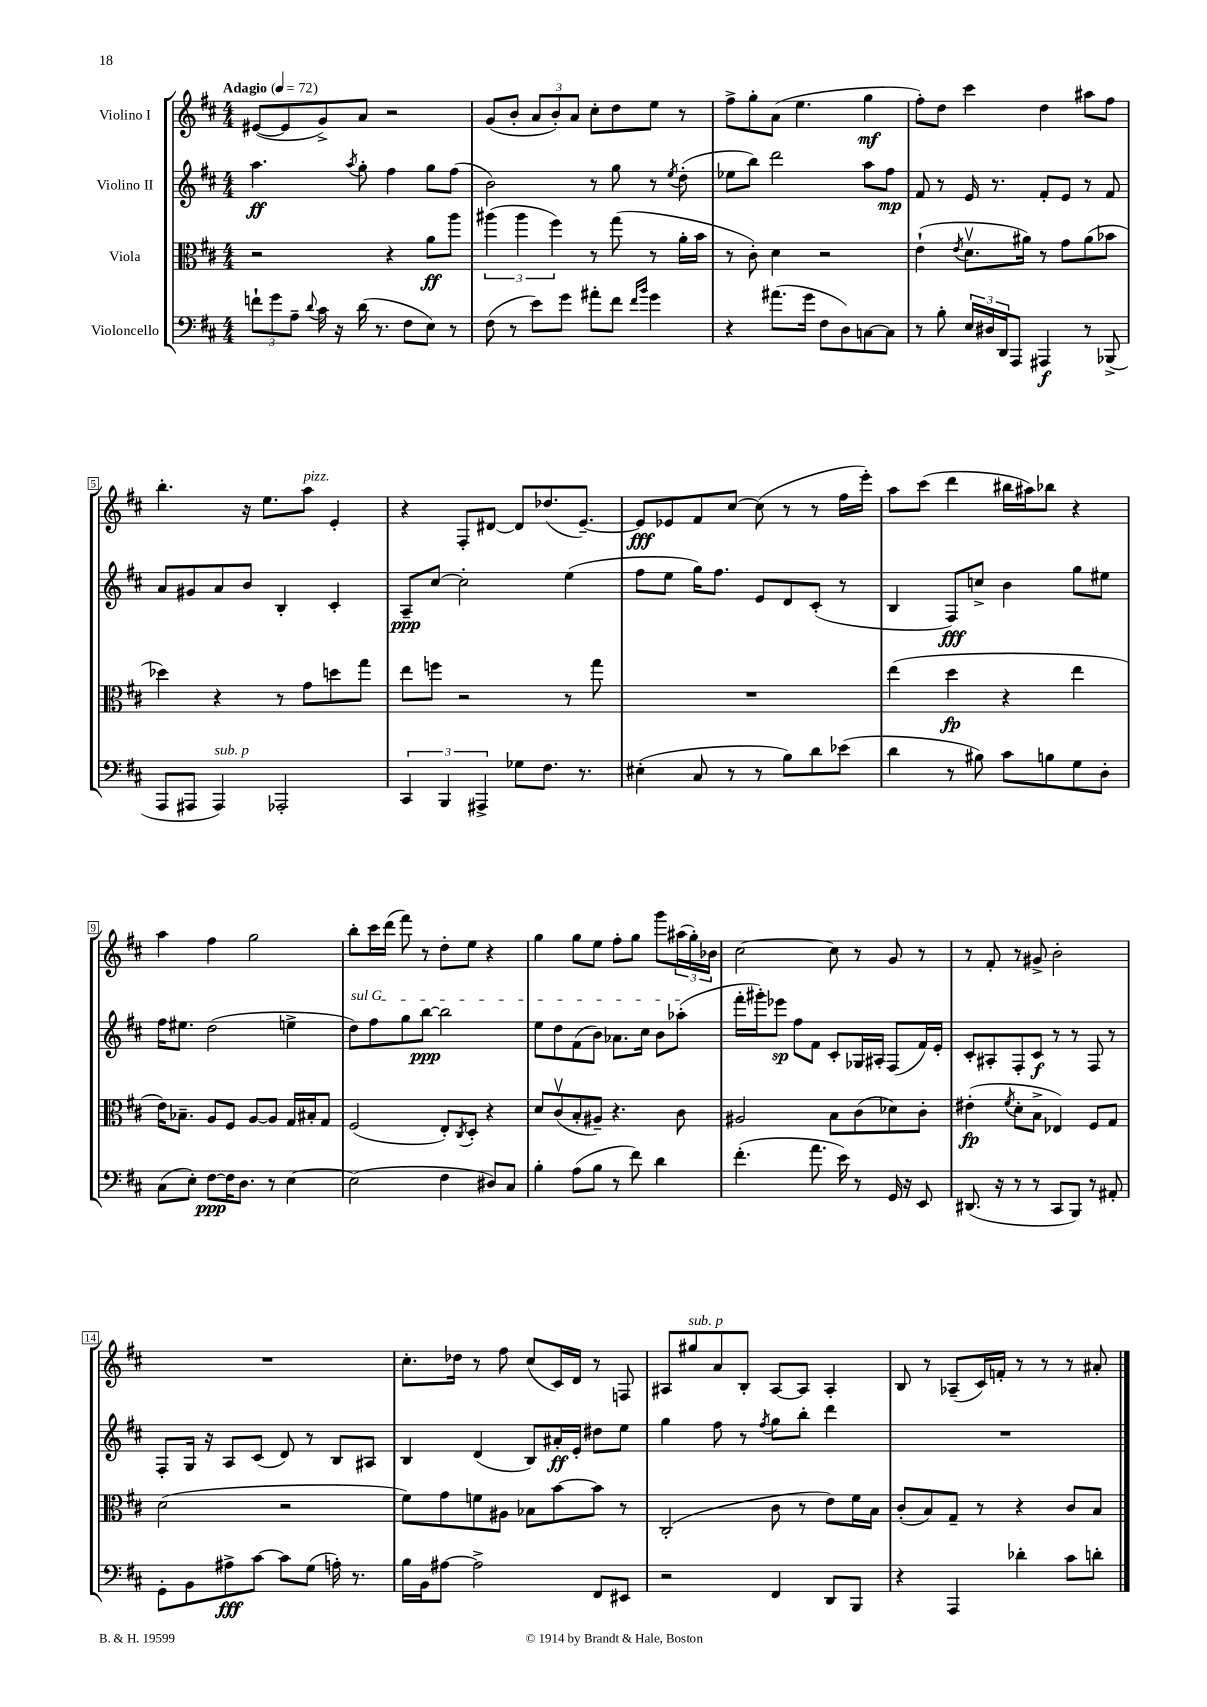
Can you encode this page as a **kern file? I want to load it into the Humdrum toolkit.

**kern	**kern	**kern	**kern
*staff4	*staff3	*staff2	*staff1
*clefF4	*clefC3	*clefG2	*clefG2
*k[f#c#]	*k[f#c#]	*k[f#c#]	*k[f#c#]
*M4/4	*M4/4	*M4/4	*M4/4
*MM72	*MM72	*MM72	*MM72
12f`	2r	4.aa	([8e#
12g	.	.	.
.	.	.	8e#]
12A~	.	.	.
8qqd	.	.	.
16c#	.	.	8g^)
16r	.	.	.
.	.	8qaa	.
(16d	.	8gg'	8a
8.r	.	.	.
.	4r	4ff#	2r
8F#	.	.	.
8E)	8a	8gg	.
8r	8aa	(8ff#	.
=	=	=	=
(8F#	(6aa#	2b)	(8g
8r	.	.	8b'
.	6aa#	.	.
8e)	.	.	12a
.	6ff#)	.	12b')
8g	.	.	.
.	.	.	12a
8a#'	8r	8r	8cc#'
8f#	(8gg	8gg	8dd
16qqf#	.	.	.
16qqb	.	.	.
4g	8r	8r	8ee
.	.	8qee	.
.	16a'	(8dd'	8r
.	16b	.	.
=	=	=	=
4r	8r	8ee-	8ff#^
.	8c#')	8bb)	8gg'
(8.a#	4d	2ddd	(8a
.	.	.	4.ee
16g	.	.	.
8F#	2r	.	.
8D)	.	.	.
[8C	.	8aa	4gg
8C]	.	8ff#	.
=	=	=	=
8r	(4e`	8f#	8ff#')
8B'	.	8r	8dd
.	8qe	.	.
24E	8.dv	16e	4ccc#
24D#	.	.	.
.	.	8.r	.
24DD	.	.	.
8AAA	.	.	.
.	16a#)	.	.
4AAA#	8r	8f#'	4dd
.	8g	8e	.
8r	(8a#	8r	8aa#
(8BBB-^	8b-	8f#	8ff#
=	=	=	=
8AAA	4dd-)	8a	4.bb'
8AAA#	.	8g#	.
4AAA#)	4r	8a	.
.	.	8b	16r
.	.	.	8.ee
2AAA-'	8r	4B'	.
.	8g	.	8aa
.	8dd	4c#'	4e'
.	8gg	.	.
=	=	=	=
6CC#	8ee	8A~	4r
.	8ff	[8cc#	.
6BBB	.	.	.
.	2r	2cc#']	8F#'
6AAA#^	.	.	.
.	.	.	[8d#
8G-	.	.	8d#]
8.F#	.	.	(8.dd-
.	8r	(4ee	.
8.r	.	.	[8.e~)
.	8gg	.	.
=	=	=	=
(4E#'	1r	8ff#	8e]
.	.	8ee	8e-
8C#	.	16gg)	8f#
.	.	8.ff#	.
8r	.	.	[8cc#
8r	.	8e	(8cc#]
8B)	.	8d	8r
8d	.	(8c#'	8r
(8e-	.	8r	16ff#
.	.	.	16eee')
=	=	=	=
4d	(4ee	4B	8aa
.	.	.	(8ccc#
8r	4dd	8F#)	4ddd
8B#)	.	8cc^	.
8c#	4r	4b	16bb#
.	.	.	16aa#)
8B	.	.	8bb-
8G	4ee	8gg	4r
8D'	.	8ee#	.
=	=	=	=
(8C#	16e)	16ff#	4aa
.	8.B-~	8.ee#	.
8E')	.	.	.
[8F#	8A	(2dd	4ff#
16F#]	8F#	.	.
8.D	.	.	.
.	[8A	.	2gg
8r	8A]	.	.
[4E	16G	4ee^	.
.	16B#'	.	.
.	8G	.	.
=	=	=	=
(2E]	(2F#	8dd)	8bb'
.	.	8ff#	16ccc#
.	.	.	(16ddd
.	.	8gg	8fff#)
.	.	[8bb	8r
4F#	8E')	2bb]	8dd'
.	8qC#	.	.
.	8D'	.	8ee
8D#)	4r	.	4r
8C#	.	.	.
=	=	=	=
4B'	8d	8ee	4gg
.	(8c#v	8dd	.
(8A	8B'	(8f#	8gg
8B	8A#~)	8b)	8ee
8r	4.r	8.a-	8ff#'
8f#)	.	.	8gg
.	.	16cc#	.
4d	.	8b	8ggg
.	8c#	(8aa-'	(24aa#
.	.	.	24gg')
.	.	.	24b-
=	=	=	=
(4.f#'	2A#	16fff#'	[2cc#
.	.	16ggg#')	.
.	.	8eee-	.
.	.	8ff#	.
8.a	.	8f#	.
.	8B	8c#'	8cc#]
16e)	.	.	.
8r	(8c#	16G-	8r
.	.	16A#'	.
16GG	8d-)	(8F#	8g
16r	.	.	.
8EE	8c#'	16f#)	8r
.	.	16e'	.
=	=	=	=
(8.DD#	(4e#'	8c#'	8r
.	.	8A#'	8f#'
16r	.	.	.
.	8qf#	.	.
8r	8d'	8F#'	8r
8r	8B^	8c#	8g#^
8CC#	4E-)	8r	2b'
8BBB)	.	8r	.
8r	8F#	8F#	.
8AA#'	8G	8r	.
=	=	=	=
8GG'	(2d	8F#'	1r
8BB	.	16G	.
.	.	16r	.
8A#^	.	8A	.
[8c#	.	(8c#	.
8c#]	2r	8d)	.
(8G	.	8r	.
16A')	.	8B	.
8.r	.	.	.
.	.	8A#	.
=	=	=	=
16B	8f#)	4B	8.cc#'
16BB	.	.	.
[8A#	8g	.	.
.	.	.	16dd-
2A#^]	8f	(4d	8r
.	8A#	.	8ff#
.	8B-	8B)	(8cc#
.	[8b	16a#'	16c#)
.	.	16e'	16d
8FF#	8b]	8dd#	8r
8EE#	8r	8ee	8F
=	=	=	=
2r	(2C#'	4gg	8A#
.	.	.	8gg#
.	.	8ff#	8a
.	.	8r	8B'
.	.	8qff#	.
4FF#	8c#	8gg	[8A#
.	8r	8bb'	8A#]
8DD	8e)	4ddd	4A#'
8BBB	16f#	.	.
.	16B	.	.
=	=	=	=
4r	(8c#'	1r	8B
.	8B)	.	8r
4AAA	8G~	.	(8A-~
.	8r	.	16c#)
.	.	.	16f'
4d-'	4r	.	8r
.	.	.	8r
8c#	8c#	.	8r
8d'	8B	.	8a#'
==	==	==	==
*-	*-	*-	*-
